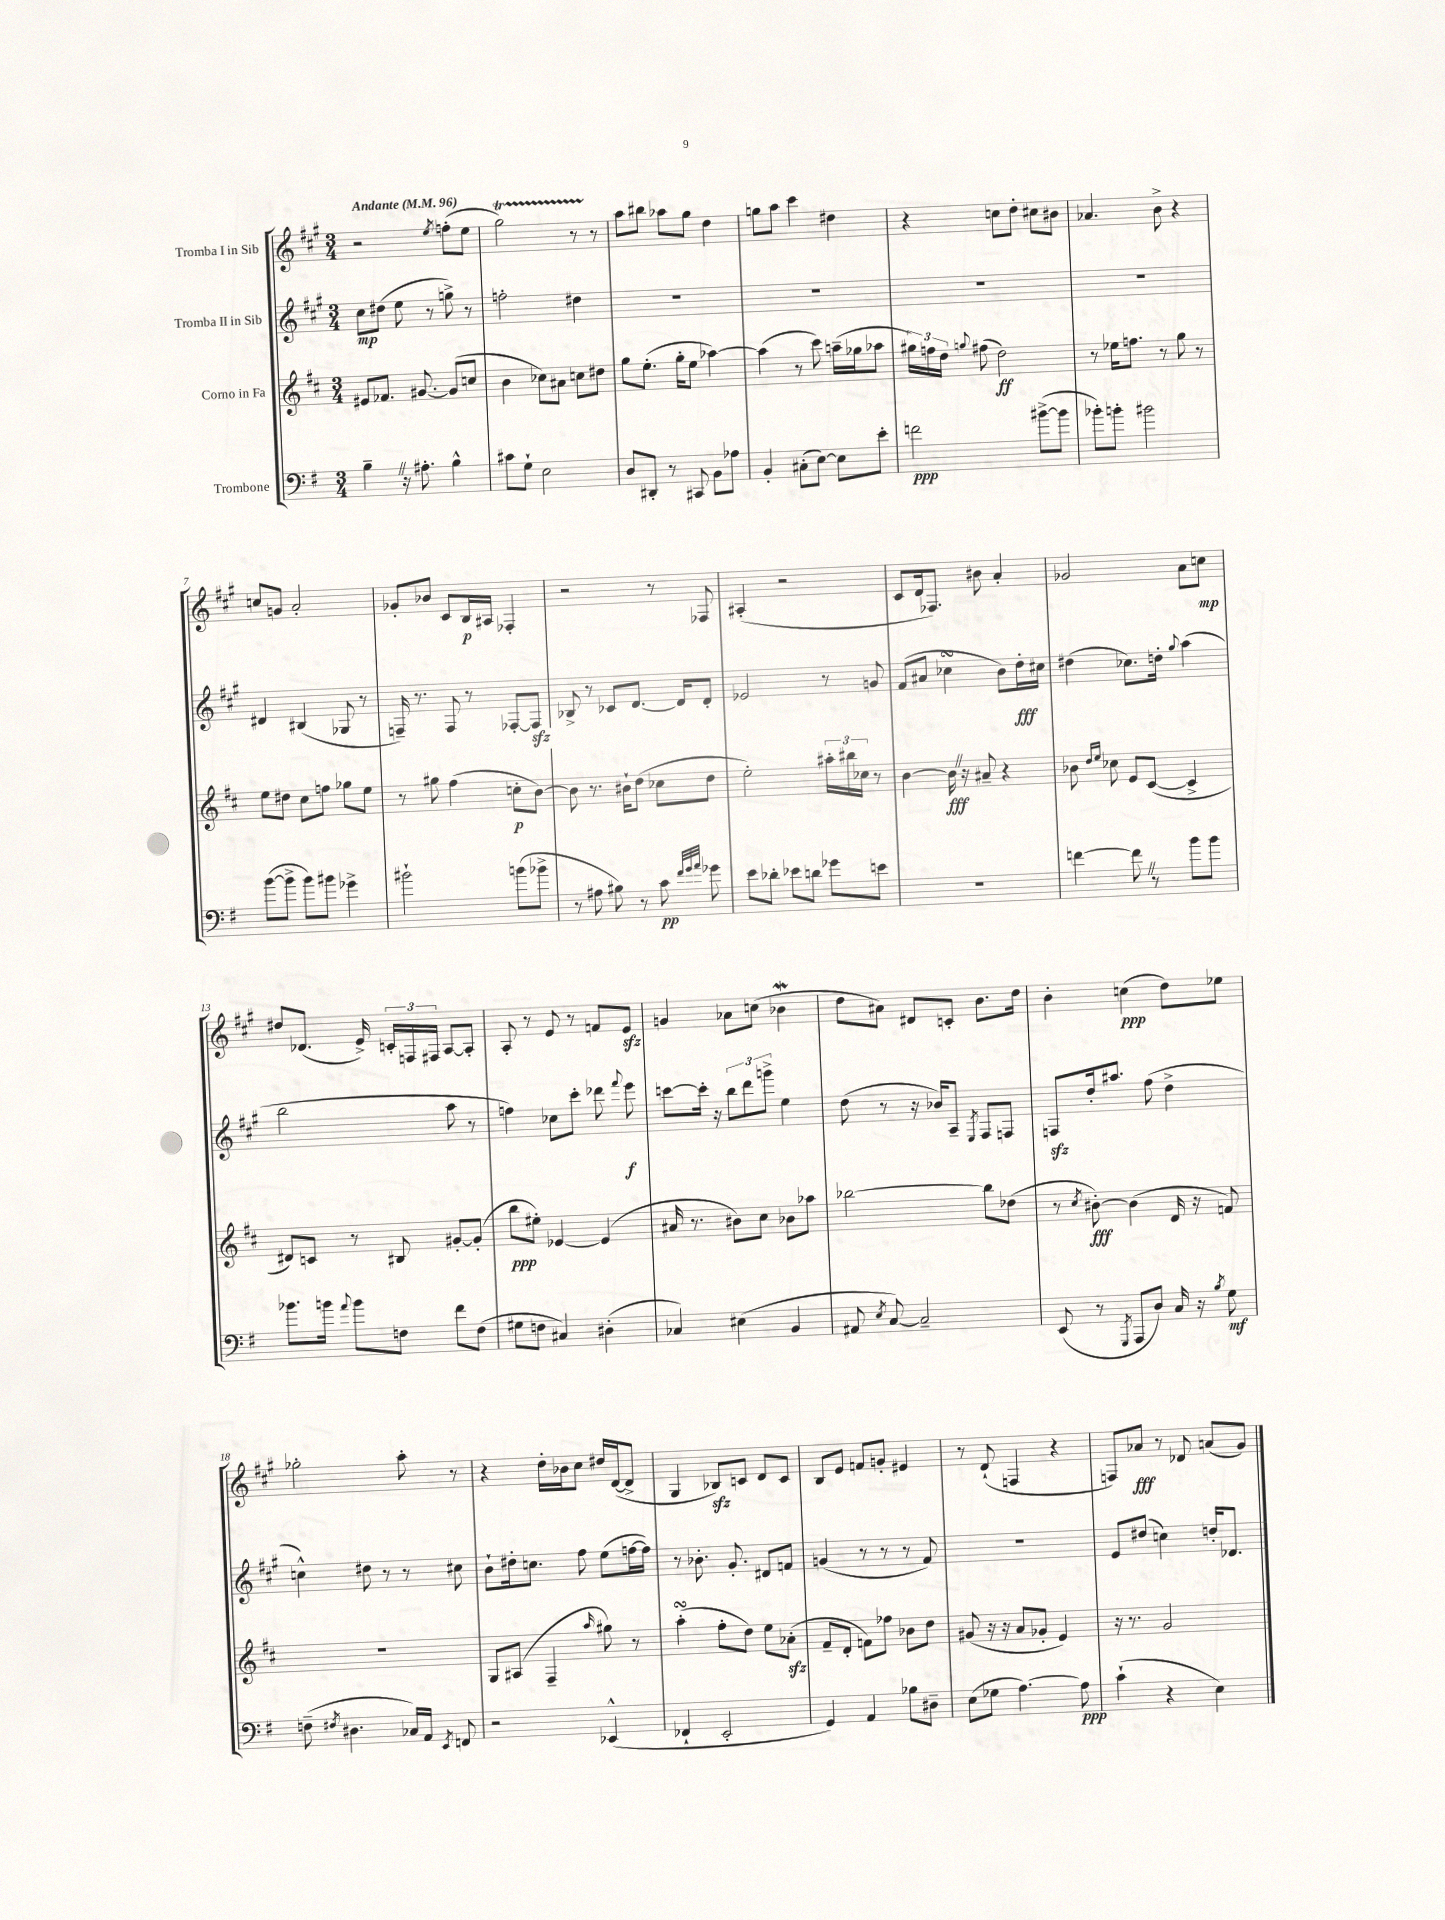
<<
\new StaffGroup <<
\new Staff = "s0" \with { instrumentName = "Tromba I in Sib" } {
    \clef treble \key a \major \numericTimeSignature \time 3/4 \tempo "Andante" 4 = 96
    \autoBeamOff r2 \acciaccatura { e''8 } f''8[-.( e''8] |
    gis''2\startTrillSpan) r8 r8\stopTrillSpan |
    a''8[ bis''8] aes''8[ gis''8] d''4 |
    g''8[ a''8] cis'''4 dis''4 |
    r4 c''8[ d''8]-. cis''8[ bis'8] |
    aes'4. b'8-> r4 |
    c''8[ g'8] a'2-. |
    ges'8[-. bes'8] cis'8[ b16\p ais16] fes4-. |
    r2 r8 fes8 |
    ais4-.( r2 |
    cis'8[ d'16 fes8.]) bis'8 a'4-. |
    ges'2 a'8[ c''8]\mp |
    dis''8[ des'8.]( e'16->) \tuplet 3/2 { c'16[-. f16 fis16] } a8[~ a8]-. |
    a8-. r8 e'8 r8 f'8[ e'8]\sfz |
    g'4 aes'8[ c''8]( bes'4\mordent |
    d''8[ ais'8]) dis'8[ c'8]-. b'8.[ d''16] |
    b'4-. c''4\ppp( d''8[) ees''8] |
    ges''2-. a''8-. r8 |
    r4 d''16[-. bes'16 cis''8] dis''16[ d'16~( d'8]-> |
    gis4 bes8[\sfz) c'8] d'8[ c'8] |
    b8[ e'8] f'8[ g'8]-. eis'4 |
    r8 d'8-!( f4 r4 |
    f8[) aes'8]\fff r8 des'8 a'8[( gis'8]) \bar "|." |
}
\new Staff = "s1" \with { instrumentName = "Tromba II in Sib" } {
    \clef treble \key a \major \numericTimeSignature \time 3/4
    \autoBeamOff cis''8[\mp dis''8]( e''8 r8 g''8->) r8 |
    f''2-. dis''4 |
    R2. |
    R2. |
    R2. |
    R2. |
    dis'4 bis4( ges8 r8 |
    f16--) r8. f8 r8 fes8[~-. fes8]\sfz |
    bes8-> r8 ces'8[ d'8.]~ d'16[ d'8]-. |
    ees'2 r8 g'8 |
    fis'8[( ais'8] ces''4\turn b'8[) d''16-.\fff cis''16] |
    dis''4( ces''8.[) d''16]-. \appoggiatura { gis''8 } a''4( |
    b''2 a''8 r8 |
    f''4) ces''8[ cis'''8]-. des'''8 \appoggiatura { fis'''8 } e'''8\f |
    c'''8[~ c'''16]-. r16 \tuplet 3/2 { b''8[ d'''8 g'''8]-> } e''4 |
    d''8( r8 r16 bes'16[) a8]-- \acciaccatura { e8 } fis8[ f8] |
    f8[\sfz d''16-. ais''8.] fis''8( d''4-> |
    c''4-^) dis''8 r8 r8 cis''8 |
    b'8[-! dis''16-. c''8.] fis''8 e''8[( f''16~ f''16]) |
    r8 bes'8.-. gis'8.-. dis'8[ f'8] |
    g'4( r8 r8 r8 fis'8) |
    R2. |
    e'8[ dis''8]( c''4) d''16[-. des'8.] \bar "|." |
}
\new Staff = "s2" \with { instrumentName = "Corno in Fa" } {
    \clef treble \key d \major \numericTimeSignature \time 3/4
    \autoBeamOff eis'8[ fes'8.] gis'8.~ gis'8[( c''8] |
    b'4 ces''8[) ais'8] c''8[ dis''8] |
    g''8[ e''8.]-.( g''16[-. e''8] aes''4~) |
    aes''4( r8 cis'''8) a''16[--( ges''16 aes''8] |
    \tuplet 3/2 { gis''16[) f''16 d''16] } \appoggiatura { g''8 } fis''8( d''2\ff) |
    r8 ees''16[ f''8.] r8 g''8 r8 |
    e''8[ dis''8] cis''8[ f''8] ges''8[ e''8] |
    r8 gis''8 fis''4( c''8[-.\p b'8]~) |
    b'8 r8. bis'16[-! d''8]( ces''8[ d''8] |
    e''2-.) \tuplet 3/2 { ais''16[-. bis''16 ces''16] } r8 |
    b'4~ b'16\fff \once \override BreathingSign.text = \markup { \musicglyph "scripts.caesura.straight" } \breathe r16 ais'8-- r4 |
    bes'8 \grace { d''16[ e''16] } ces''8 e'8[ cis'8]~( cis'4-> |
    dis'8[) c'8] r8 bis8 gis'8[~-. gis'8]-.( |
    b''8[\ppp eis''8]-.) ees'4~ ees'4( |
    ais'16 r8. bis'8[) cis''8] bes'8[ aes''8] |
    bes''2~ bes''8[ des''8]( |
    r8 \acciaccatura { cis''8 } bis'8~-.\fff) bis'4( d'16 r16 f'8) |
    R2. |
    g8[ ais8]( fis4-- \grace { a''16 } gis''8) r8 |
    a''4-.\turn( fis''8[-. d''8]) e''8[ aes'8]-.\sfz( |
    fis'8[-- d'8]-. f'8[) fes''8] bes'8[ d''8] |
    gis'8( r16 r16 a'8[ ges'8]-. e'4) |
    r16 r8. g'2 \bar "|." |
}
\new Staff = "s3" \with { instrumentName = "Trombone" } {
    \clef bass \key g \major \numericTimeSignature \time 3/4
    \autoBeamOff b4-- \once \override BreathingSign.text = \markup { \musicglyph "scripts.caesura.straight" } \breathe r16 ais8.-. b4-^ |
    cis'8[ g8]-! e2 |
    d8[ dis,8]-. r8 cis,8 b,8[ aes8] |
    b,4-. cis8[-.( e8]~) e8[ e'8]-. |
    f'2\ppp bis'8[~->( bis'8] |
    bes'8[-.) b'8]-. bis'2 |
    b'8[~( b'8]-> b'8[) bis'8] ges'4-> |
    bis'2-! b'8[( bes'8]-> |
    r8 ais8 bis8) r8 c'8\pp \grace { fis'32[ g'32 a'32] } ges'8 |
    e'8[ des'8]-. ees'8[ d'8] ges'8[ e'8] |
    R2. |
    f'4~ f'8 \once \override BreathingSign.text = \markup { \musicglyph "scripts.caesura.straight" } \breathe r8 b'8[ b'8] |
    bes'8.[ b'16] \appoggiatura { a'8 } b'8[ f8] fis'8[ f8]( |
    gis8[ f8] cis4) dis4-.( |
    ces4) eis4( b,4 |
    ais,8 \acciaccatura { e8 } c8~) c2-- |
    e,8( r8 \acciaccatura { g,,8 } a,,8[ d8]) c16 r16 \acciaccatura { b8 } g8\mf |
    f8--( \acciaccatura { fis8 } dis4. ces16[) a,16] \acciaccatura { e,8 } f,8 |
    r2 ees,4-^( |
    fes,4-! e,2-. |
    g,4) a,4 bes8[ dis8]-- |
    e8[( ges8] a4.~) a8\ppp |
    c'4-!( r4 e4) \bar "|." |
}
>>
>>
